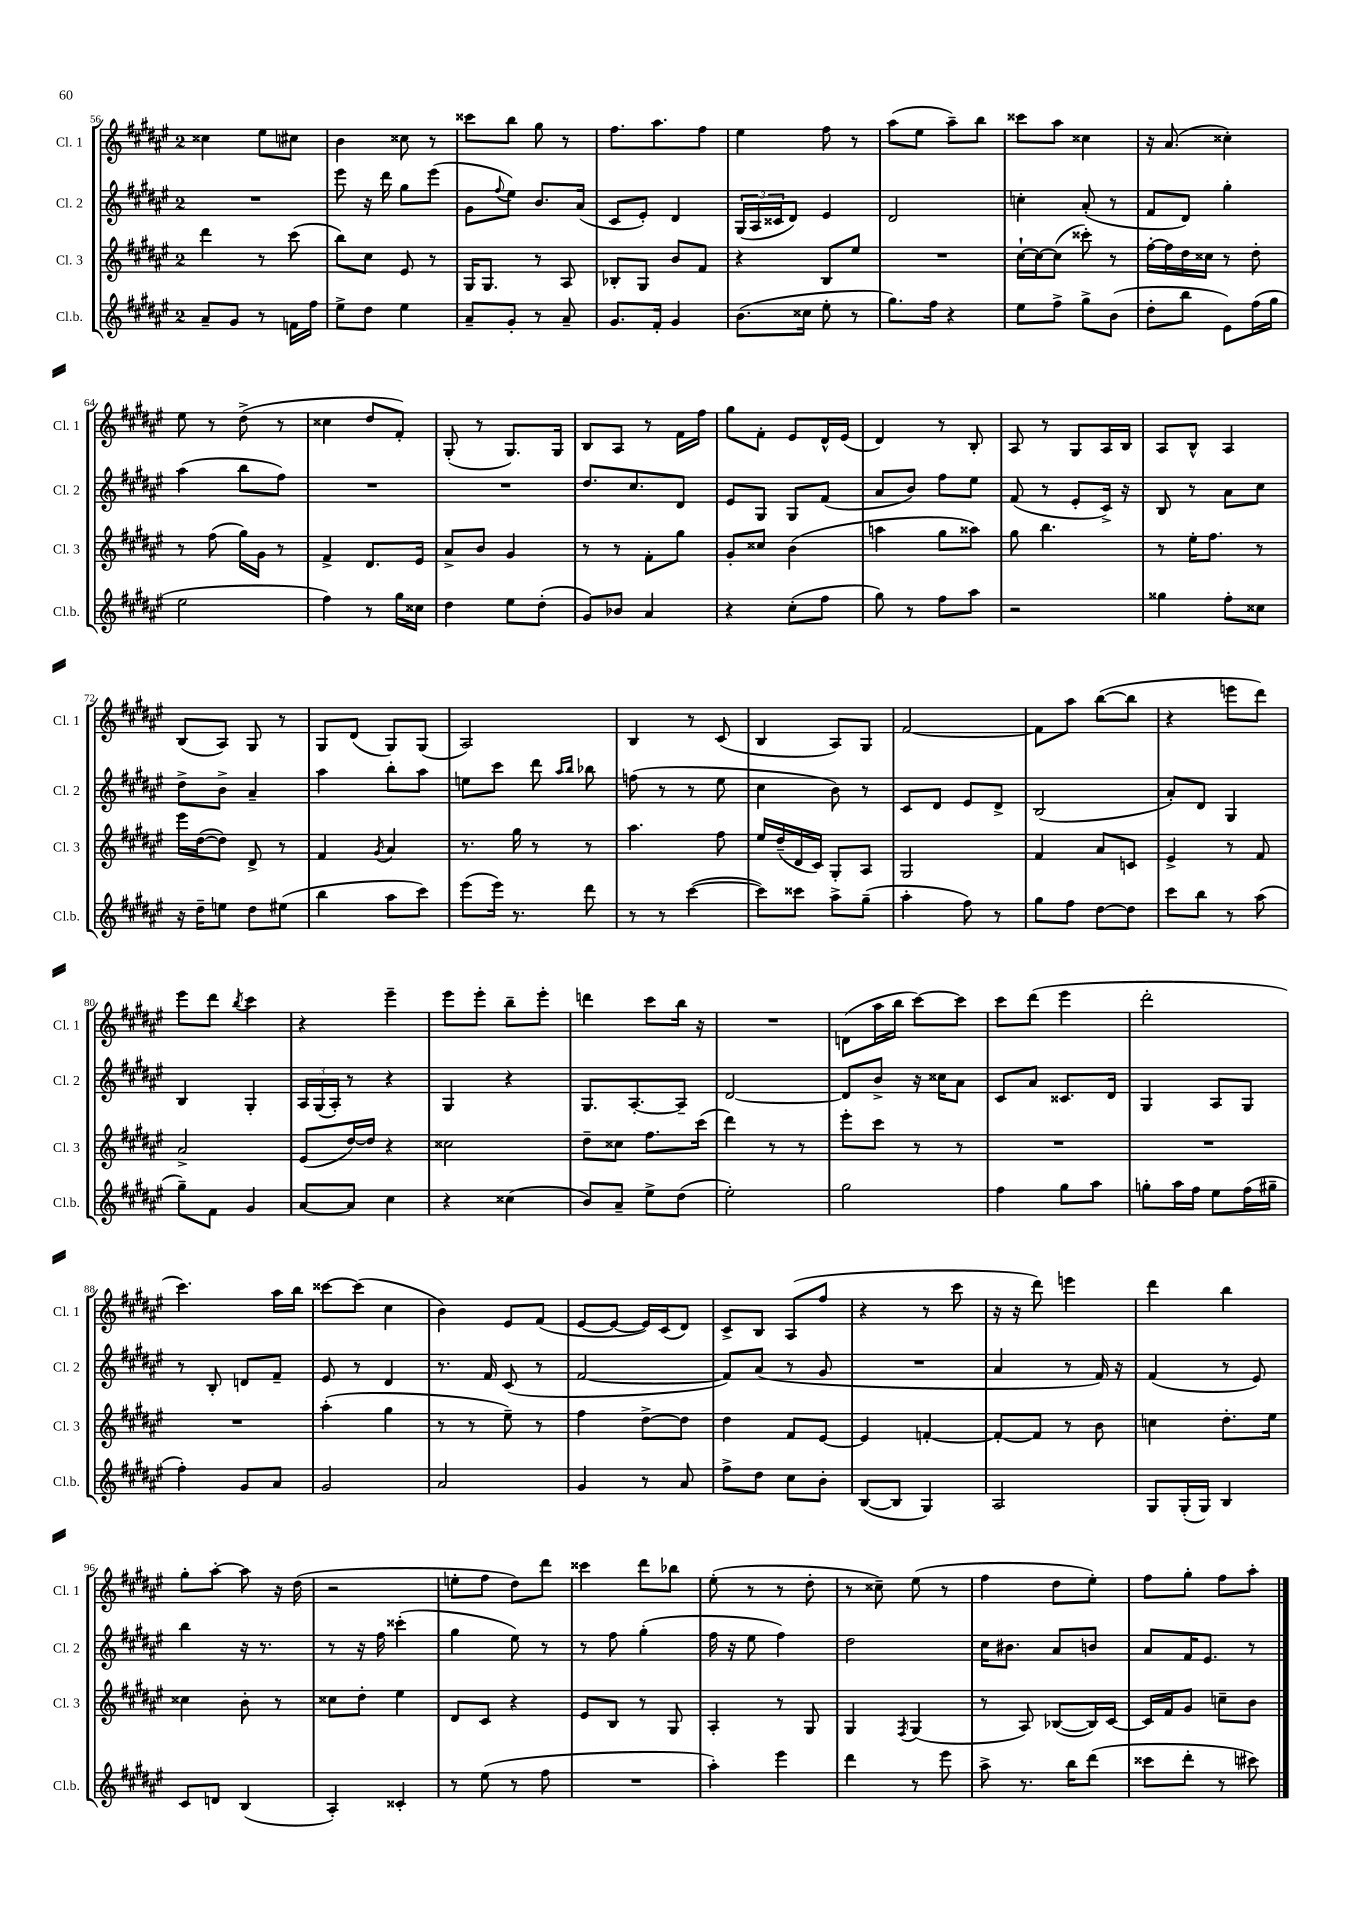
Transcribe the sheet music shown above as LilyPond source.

<<
\new StaffGroup <<
\new Staff = "s0" \with { instrumentName = "Cl. 1" shortInstrumentName = "Cl. 1" } {
    \clef treble \key fis \major \once \override Staff.TimeSignature.style = #'single-digit \time 2/4
    cisis''4 eis''8 cis''8 |
    b'4 cisis''8 r8 |
    cisis'''8 b''8 gis''8 r8 |
    fis''8. ais''8. fis''8 |
    eis''4 fis''8 r8 |
    ais''8( eis''8 ais''8--) b''8 |
    cisis'''8 ais''8 cisis''4 |
    r16 ais'8.( cisis''4-.) |
    eis''8 r8 dis''8->( r8 |
    cisis''4 dis''8 fis'8-.) |
    gis8-.( r8 gis8.) gis16 |
    b8 ais8 r8 fis'16 fis''16 |
    gis''8 fis'8-. eis'8 dis'16-^ eis'16( |
    dis'4) r8 b8-. |
    ais8 r8 gis8 ais16 b16 |
    ais8 b8-^ ais4 |
    b8( ais8) gis8 r8 |
    gis8 dis'8( gis8) gis8( |
    ais2) |
    b4 r8 cis'8( |
    b4 ais8) gis8 |
    fis'2~ |
    fis'8 ais''8 b''8~( b''8 |
    r4 e'''8 dis'''8) |
    eis'''8 dis'''8 \acciaccatura { b''8 } cis'''4 |
    r4 eis'''4-- |
    eis'''8 eis'''8-. b''8-- eis'''8-. |
    d'''4 cis'''8 b''16 r16 |
    R2 |
    d'8( ais''16 b''16 cis'''8~) cis'''8 |
    cis'''8 dis'''8( eis'''4 |
    dis'''2-. |
    cis'''4.) ais''16 b''16 |
    cisis'''8~ cisis'''8( cis''4 |
    b'4) eis'8 fis'8( |
    eis'8~ eis'8~ eis'16) cis'16( dis'8) |
    cis'8-> b8 ais8( fis''8 |
    r4 r8 cis'''8 |
    r16 r16 dis'''8) e'''4 |
    dis'''4 b''4 |
    gis''8-. ais''8~-. ais''8 r16 dis''16( |
    r2 |
    e''8-. fis''8 dis''8) dis'''8 |
    cisis'''4 dis'''8 bes''8 |
    eis''8-.( r8 r8 dis''8-. |
    r8 cisis''8--) eis''8( r8 |
    fis''4 dis''8 eis''8-.) |
    fis''8 gis''8-. fis''8 ais''8-. \bar "|." |
}
\new Staff = "s1" \with { instrumentName = "Cl. 2" shortInstrumentName = "Cl. 2" } {
    \clef treble \key fis \major \once \override Staff.TimeSignature.style = #'single-digit \time 2/4
    R2 |
    eis'''8 r16 dis'''16 gis''8 eis'''8( |
    gis'8 \appoggiatura { fis''8 } eis''8) b'8. ais'16( |
    cis'8 eis'8-.) dis'4 |
    \tuplet 3/2 { gis16( ais16 cisis'16 } dis'8) eis'4 |
    dis'2 |
    c''4-. ais'8-.( r8 |
    fis'8 dis'8) gis''4-. |
    ais''4( b''8 fis''8) |
    R2 |
    R2 |
    dis''8. cis''8. dis'8 |
    eis'8 gis8 gis8 fis'8( |
    ais'8 b'8) fis''8 eis''8 |
    fis'8( r8 eis'8-. cis'16->) r16 |
    b8 r8 ais'8 cis''8 |
    dis''8-> b'8-> ais'4-- |
    ais''4 b''8-. ais''8 |
    e''8 cis'''8 dis'''8 \grace { ais''16 b''16 } bes''8 |
    f''8( r8 r8 eis''8 |
    cis''4 b'8) r8 |
    cis'8 dis'8 eis'8 dis'8-> |
    b2( |
    ais'8-.) dis'8 gis4 |
    b4 gis4-. |
    \tuplet 3/2 { ais16 gis16( ais16-.) } r8 r4 |
    gis4 r4 |
    gis8. ais8.~-. ais8-- |
    dis'2~ |
    dis'8 b'8-> r16 cisis''16 ais'8 |
    cis'8 ais'8 cisis'8. dis'16 |
    gis4 ais8 gis8 |
    r8 b8-. d'8 fis'8-- |
    eis'8 r8 dis'4 |
    r8. fis'16 cis'8( r8 |
    fis'2~ |
    fis'8) ais'8( r8 gis'8 |
    R2 |
    ais'4 r8 fis'16) r16 |
    fis'4( r8 eis'8) |
    b''4 r16 r8. |
    r8 r16 fis''16 cisis'''4-.( |
    gis''4 eis''8) r8 |
    r8 fis''8 gis''4-.( |
    fis''16 r16 eis''8 fis''4) |
    dis''2 |
    cis''16 bis'8. ais'8 b'8 |
    ais'8 fis'16 eis'8. r8 \bar "|." |
}
\new Staff = "s2" \with { instrumentName = "Cl. 3" shortInstrumentName = "Cl. 3" } {
    \clef treble \key fis \major \once \override Staff.TimeSignature.style = #'single-digit \time 2/4
    dis'''4 r8 cis'''8( |
    b''8) cis''8 eis'8 r8 |
    gis16 gis8. r8 ais8 |
    bes8-. gis8 b'8 fis'8 |
    r4 b8 eis''8 |
    R2 |
    cis''16~-! cis''16~ cis''8( cisis'''8-.) r8 |
    fis''16~-. fis''16 dis''16 cisis''16 r8 dis''8-. |
    r8 fis''8( gis''16) gis'16 r8 |
    fis'4-> dis'8. eis'16 |
    ais'8-> b'8 gis'4 |
    r8 r8 fis'8-. gis''8 |
    gis'8-. cisis''8 b'4( |
    a''4 gis''8 aisis''8) |
    gis''8 b''4. |
    r8 eis''16-. fis''8. r8 |
    eis'''16 dis''16~( dis''8) dis'8-> r8 |
    fis'4 \acciaccatura { gis'8 } ais'4 |
    r8. gis''16 r8 r8 |
    ais''4. fis''8 |
    eis''16 dis''16--( dis'16 cis'16) gis8-. ais8 |
    gis2 |
    fis'4 ais'8 c'8 |
    eis'4-> r8 fis'8 |
    ais'2-> |
    eis'8( dis''16~) dis''16 r4 |
    cisis''2 |
    dis''8-- cisis''8 fis''8. cis'''16( |
    dis'''4) r8 r8 |
    eis'''8-. cis'''8 r8 r8 |
    R2 |
    R2 |
    R2 |
    ais''4-.( gis''4 |
    r8 r8 eis''8--) r8 |
    fis''4 dis''8~-> dis''8 |
    dis''4 fis'8 eis'8~ |
    eis'4 f'4~-. |
    f'8~-. f'8 r8 b'8 |
    c''4 dis''8.-. eis''16 |
    cisis''4 b'8-. r8 |
    cisis''8 dis''8-. eis''4 |
    dis'8 cis'8 r4 |
    eis'8 b8 r8 gis8 |
    ais4-. r8 gis8 |
    gis4 \acciaccatura { fis8 } gis4( |
    r8 ais8) bes8~( bes16) cis'16~ |
    cis'16 fis'16 gis'8 c''8-- b'8 \bar "|." |
}
\new Staff = "s3" \with { instrumentName = "Cl.b." shortInstrumentName = "Cl.b." } {
    \clef treble \key fis \major \once \override Staff.TimeSignature.style = #'single-digit \time 2/4
    ais'8-- gis'8 r8 f'16 fis''16 |
    eis''8-> dis''8 eis''4 |
    ais'8-- gis'8-. r8 ais'8-- |
    gis'8. fis'16-. gis'4 |
    b'8.( cisis''16 eis''8-. r8 |
    gis''8.) fis''16 r4 |
    eis''8 fis''8-> gis''8-> b'8( |
    dis''8-. b''8 eis'8) fis''16( gis''16 |
    eis''2 |
    fis''4) r8 gis''16 cisis''16 |
    dis''4 eis''8 dis''8-.( |
    gis'8) bes'8 ais'4 |
    r4 cis''8-.( fis''8 |
    gis''8) r8 fis''8 ais''8 |
    r2 |
    gisis''4 fis''8-. cisis''8 |
    r16 dis''16-- e''8 dis''8 eis''8( |
    b''4 ais''8 cis'''8) |
    eis'''8( eis'''16) r8. dis'''8 |
    r8 r8 cis'''4~( |
    cis'''8) cisis'''8 ais''8-> gis''8--( |
    ais''4-. fis''8) r8 |
    gis''8 fis''8 dis''8~ dis''8 |
    cis'''8 b''8 r8 ais''8( |
    gis''8--) fis'8 gis'4 |
    ais'8~ ais'8 cis''4 |
    r4 cisis''4( |
    b'8) ais'8-- eis''8-> dis''8( |
    eis''2-.) |
    gis''2 |
    fis''4 gis''8 ais''8 |
    g''8-. ais''16 fis''16 eis''8 fis''16( gis''16-- |
    fis''4-.) gis'8 ais'8 |
    gis'2 |
    ais'2 |
    gis'4 r8 ais'8 |
    fis''8-> dis''8 cis''8 b'8-. |
    b8~( b8 gis4) |
    ais2 |
    gis8 gis16-.( gis16) b4 |
    cis'8 d'8 b4( |
    ais4-.) cisis'4-. |
    r8 eis''8( r8 fis''8 |
    R2 |
    ais''4-.) eis'''4 |
    dis'''4 r8 eis'''8 |
    ais''8-> r8. b''16 dis'''8( |
    cisis'''8 dis'''8-. r8 cis'''8) \bar "|." |
}
>>
>>
\layout { \context { \Score currentBarNumber = #56 } }
